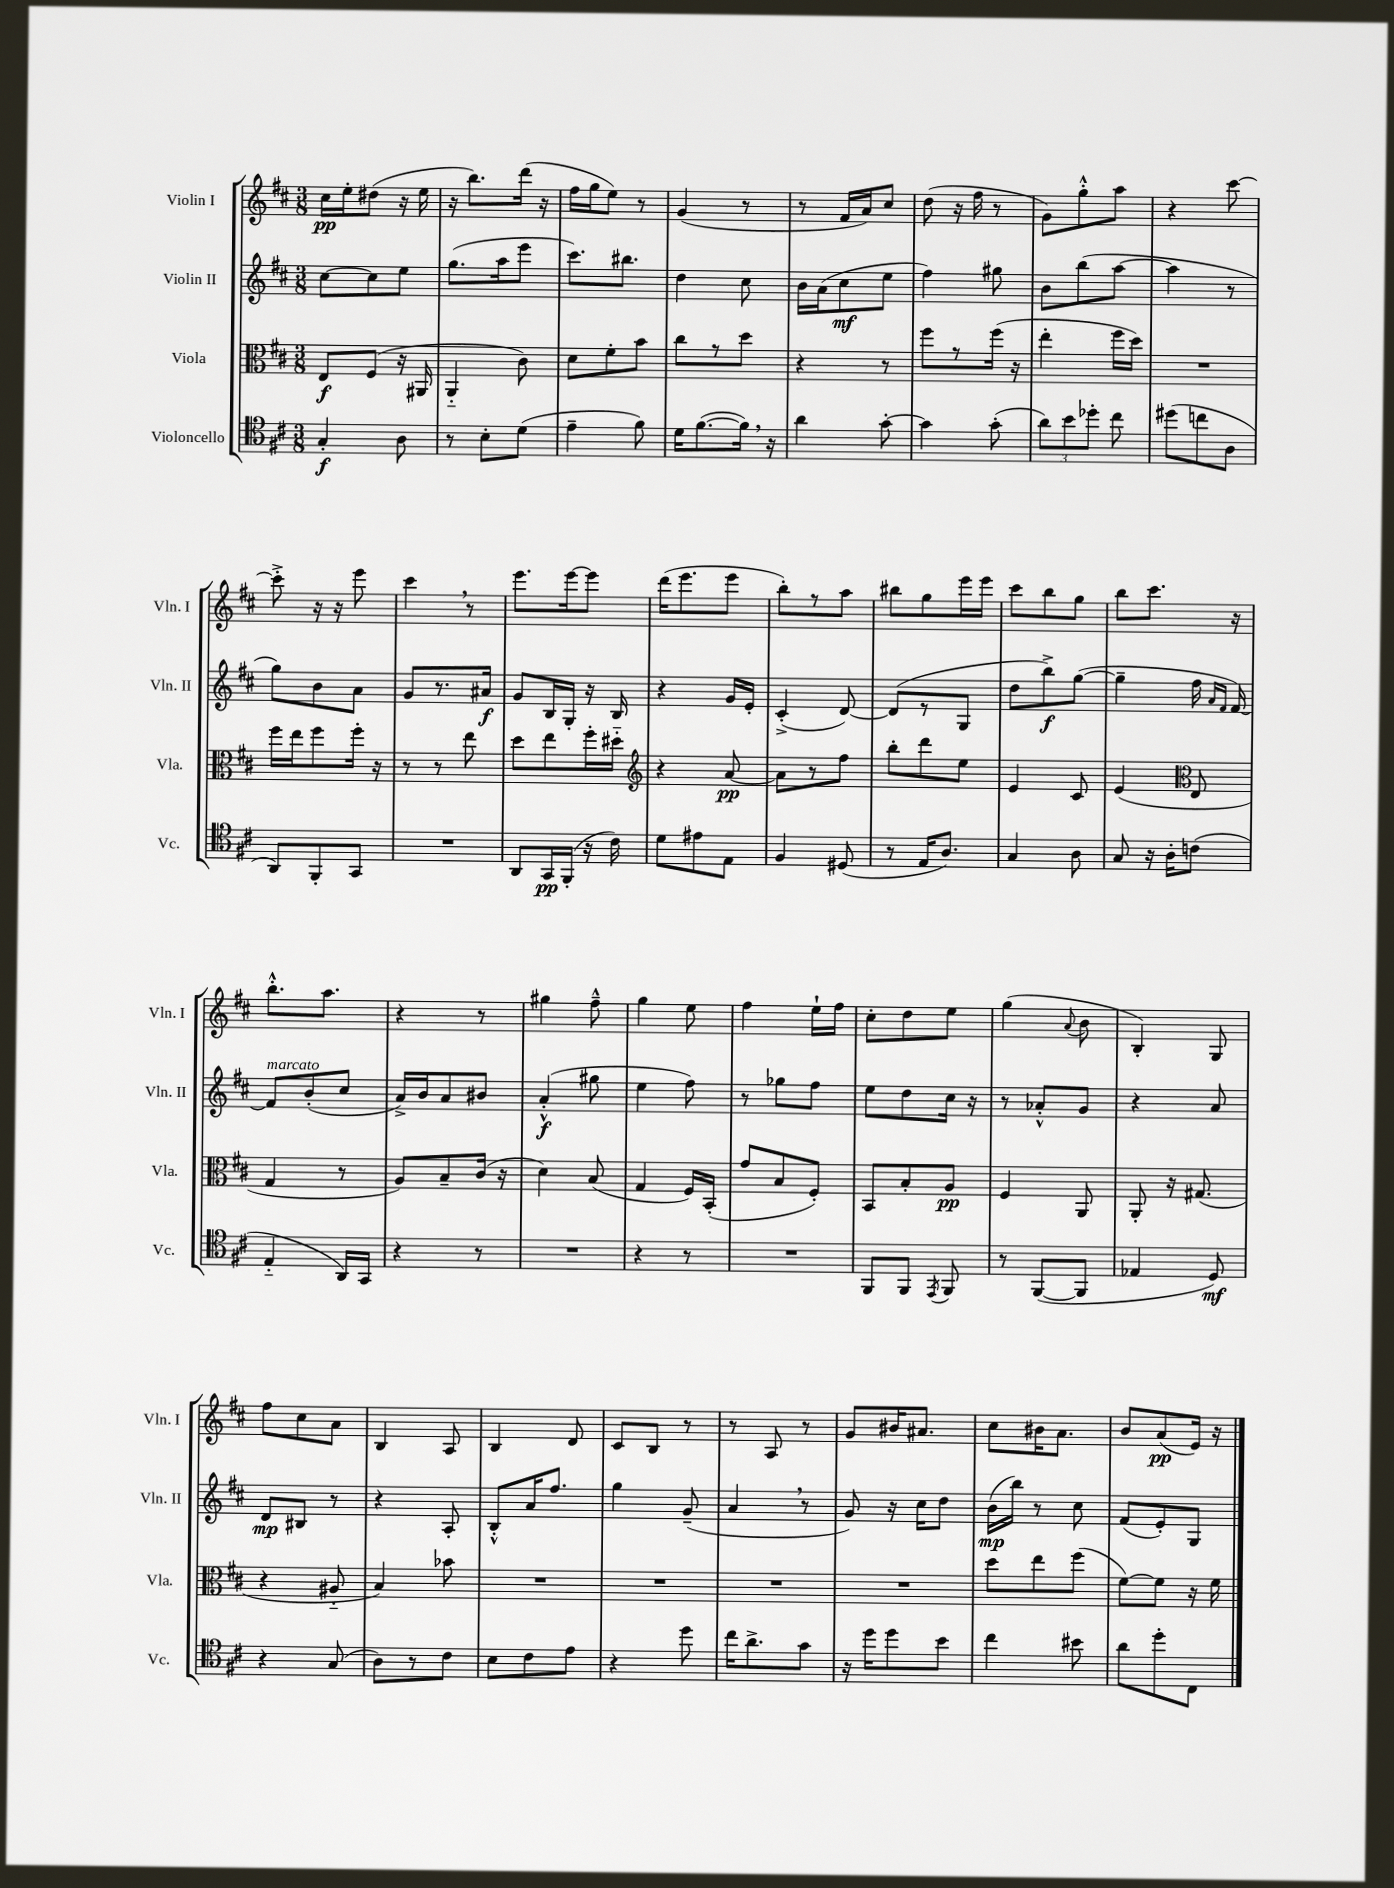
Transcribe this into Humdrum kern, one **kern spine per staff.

**kern	**kern	**kern	**kern
*staff4	*staff3	*staff2	*staff1
*clefC4	*clefC3	*clefG2	*clefG2
*k[f#c#]	*k[f#c#]	*k[f#c#]	*k[f#c#]
*M3/8	*M3/8	*M3/8	*M3/8
4G'	8E	[8cc#	16cc#
.	.	.	16ee'
.	(8F#	8cc#]	(8dd#
8A	16r	8ee	16r
.	16AA#	.	16ee
=	=	=	=
8r	4AA'~	(8.gg	16r
.	.	.	8.bb)
8B'	.	.	.
.	.	16aa	.
(8d	8c#)	8eee	(16ddd
.	.	.	16r
=	=	=	=
4e~	8d	8.ccc#)	16ff#
.	.	.	16gg
.	8f#'	.	8ee)
.	.	8.bb#	.
8f#)	8b	.	8r
=	=	=	=
16d	8cc#	4dd	(4g
([8.f#	.	.	.
.	8r	.	.
16f#])	8dd	8cc#	8r
16r	.	.	.
=	=	=	=
4a	4r	16b	8r
.	.	(16a	.
.	.	8cc#	16f#
.	.	.	16a)
[8g'	8r	8ee	8cc#
=	=	=	=
4g]	8ff#	4ff#)	(8dd
.	8r	.	16r
.	.	.	16ff#
(8g'	(16ff#	8gg#	8r
.	16r	.	.
=	=	=	=
12a)	4ee'	8b	8g)
12b	.	.	.
.	.	(8bb	8gg'^^
12dd-'	.	.	.
8cc#	16ff#	[8aa	8aa
.	16dd)	.	.
=	=	=	=
(8dd#	4.r	4aa]	4r
8cc	.	.	.
8A	.	8r	[8ccc#
=	=	=	=
8AA)	16ff#	8gg)	8ccc#'^]
.	16ee	.	.
8FF#'	8ff#	8b	16r
.	.	.	16r
8GG	16ff#'	8a	8eee
.	16r	.	.
=	=	=	=
4.r	8r	8g	4ccc#
.	8r	8.r	.
.	8ee	.	8r
.	.	16a#	.
=	=	=	=
8AA	8dd	8g	8.eee
16GG	8ee	16B	.
(16FF#'	.	16G'	[16eee
16r	16ff#'	16r	8eee]
16c#)	16dd#'~	16B	.
=	=	=	=
*	*clefG2	*	*
8d	4r	4r	(16ddd
.	.	.	8.eee
8e#	.	.	.
8E	[8a	16g	8eee
.	.	16e'	.
=	=	=	=
4F#	8a]	(4c#'^	8bb')
.	8r	.	8r
(8D#	8ff#	[8d)	8aa
=	=	=	=
8r	8bb'	(8d]	8bb#
16E	8ddd	8r	8gg
8.A)	.	.	.
.	8ee	8G	16eee
.	.	.	16eee
=	=	=	=
4G	4e	8dd	8ccc#
.	.	8bb^)	8bb
8A	8c#	([8gg	8gg
=	=	=	=
8G	(4e	4gg~]	8bb
16r	.	.	8.ccc#
16A'	.	.	.
*	*clefC3	*	*
(8c	8E	16ff#	.
.	.	16qqa	.
.	.	16qqf#	.
.	.	[16f#)	16r
=	=	=	=
4E'~	4G	8f#]	8.bb'^^
.	.	(8b'	.
.	.	.	8.aa
16AA)	8r	8cc#	.
16GG	.	.	.
=	=	=	=
4r	8A)	16a^)	4r
.	.	16b	.
.	8B~	8a	.
8r	(16c#	8b#	8r
.	16r	.	.
=	=	=	=
4.r	4d)	(4a'^^	4gg#
.	(8B	8gg#	8ff#~^^
=	=	=	=
4r	4G	4ee	4gg
8r	16F#)	8ff#)	8ee
.	(16BB'	.	.
=	=	=	=
4.r	8g	8r	4ff#
.	8B	8gg-	.
.	8F#')	8ff#	16ee`
.	.	.	16ff#
=	=	=	=
8FF#	8BB	8ee	8cc#'
8FF#	8B'	8dd	8dd
8qEE	.	.	.
8FF#	8A	16cc#	8ee
.	.	16r	.
=	=	=	=
8r	4F#	8r	(4gg
([8FF#	.	8a-'^^	.
.	.	.	8qqa
8FF#]	8AA	8g	8b
=	=	=	=
4E-	8AA'	4r	4B')
.	16r	.	.
.	(8.G#	.	.
8D)	.	8a	8G
=	=	=	=
4r	4r	8d	8ff#
.	.	8B#	8cc#
(8G	8A#'~	8r	8a
=	=	=	=
8A)	4B)	4r	4B
8r	.	.	.
8c#	8b-	8A'	8A
=	=	=	=
8B	4.r	8B'^^	4B
8c#	.	16a	.
.	.	8.ff#	.
8e	.	.	8d
=	=	=	=
4r	4.r	4gg	8c#
.	.	.	8B
8dd	.	(8g~	8r
=	=	=	=
16cc#	4.r	4a	8r
8.a^	.	.	.
.	.	.	8A
8g	.	8r	8r
=	=	=	=
16r	4.r	8g)	8g
16dd	.	.	.
8dd	.	16r	16b#
.	.	16cc#	8.a#
8b	.	8dd	.
=	=	=	=
4cc#	8dd	(16b	8cc#
.	.	16bb)	.
.	8ee	8r	16b#
.	.	.	8.a
8b#	(8ff#	8cc#	.
=	=	=	=
8a	[8f#)	(8f#	8b
8dd'	8f#]	8e')	(8a
8C#	16r	8G	16e)
.	16f#	.	16r
==	==	==	==
*-	*-	*-	*-
